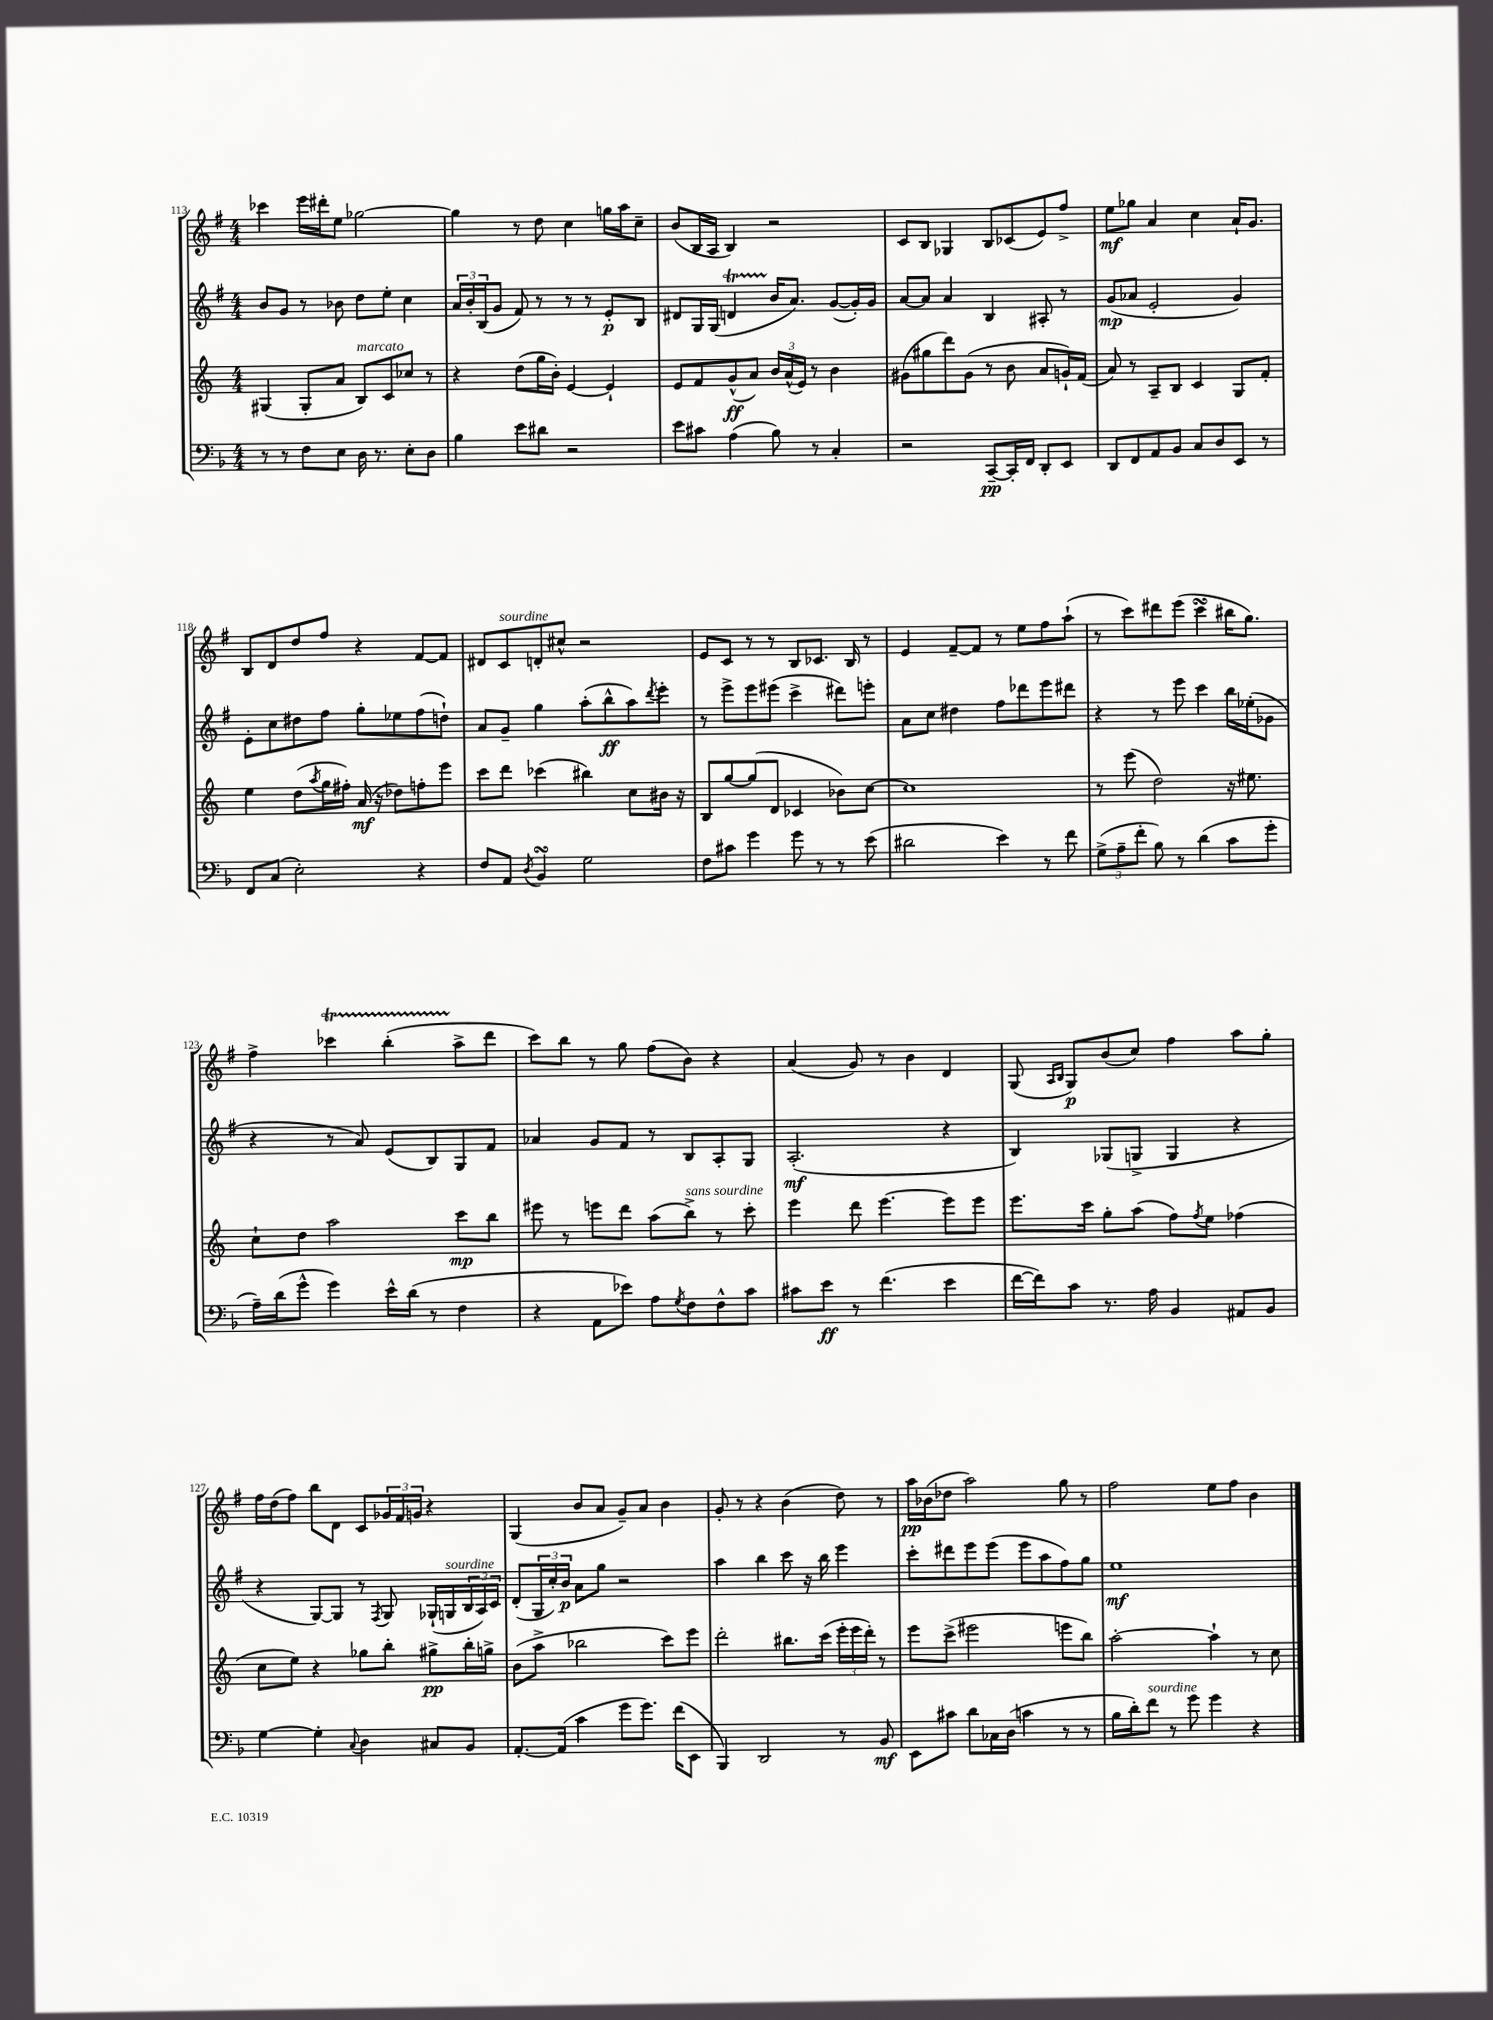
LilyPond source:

<<
\new StaffGroup <<
\new Staff = "s0" {
    \clef treble \key g \major \numericTimeSignature \time 4/4
    ces'''4 e'''16 dis'''16-. e''8 ges''2~ |
    ges''4 r8 d''8 c''4 g''16 a''16 c''8-- |
    b'8( b16 a16 b4) r2 |
    c'8 b8 ges4 b8 ces'8( e'8) fis''8-> |
    e''8\mf ges''8 a'4 c''4 a'16-! g'8. |
    b8 d'8 d''8 fis''8 r4 fis'8~ fis'8 |
    dis'8 c'8^\markup { \italic "sourdine" } d'8-. cis''8-^ r2 |
    e'8 c'8 r8 r8 b8 ces'8. b16 r8 |
    e'4 fis'8~-- fis'8 r8 e''8 fis''8 a''8-!( |
    r8 c'''8) dis'''8 e'''8( c'''4\turn bis''16 g''8.) |
    fis''4-> ces'''4\startTrillSpan b''4-.( a''8->\stopTrillSpan d'''8 |
    c'''8) b''8 r8 g''8 fis''8( b'8) r4 |
    a'4( g'8) r8 b'4 d'4 |
    g8( \grace { a16 b16 } g8\p) b'8( c''8) fis''4 a''8 g''8-. |
    fis''16 d''16( fis''8) b''8 d'8 c'8 \tuplet 3/2 { ges'16 fis'16 g'16 } r4 |
    g4( b'8 a'8 g'8--) a'8 b'4 |
    g'8-. r8 r4 b'4( d''8) r8 |
    a''16\pp bes'16( des''8 a''2) g''8 r8 |
    fis''2 e''8 fis''8 b'4 \bar "|." |
}
\new Staff = "s1" {
    \clef treble \key g \major \numericTimeSignature \time 4/4
    b'8 g'8 r8 bes'8 d''8 e''8-. c''4 |
    \tuplet 3/2 { a'16 b'16-. b16( } g'8 fis'8) r8 r8 r8 e'8-.\p b8 |
    dis'8 g16 g16( d'4\startTrillSpan b'16\stopTrillSpan a'8.) g'8~( g'16-.) g'16 |
    a'8~ a'8 a'4 b4 ais8-. r8 |
    g'8\mp( aes'8 e'2-. g'4) |
    e'8-. c''8 dis''8 fis''8 g''8-. ees''8 fis''8( d''8-!) |
    a'8 g'8-- g''4 a''8-.( b''8-^\ff a''8) \acciaccatura { d'''8 } e'''8-. |
    r8 e'''8-> e'''8 eis'''8( c'''4-> dis'''8) e'''8-. |
    a'8 c''8 dis''4 fis''8 des'''8 e'''8 dis'''8 |
    r4 r8 e'''8 c'''4 b''16 ees''16-.( ges'8 |
    r4 r8 a'8) e'8( b8) g8 fis'8 |
    aes'4 g'8 fis'8 r8 b8 a8-. g8 |
    a2.-.\mf( r4 |
    b4) ges8( g8-> g4 r4 |
    r4 g8~) g8 r8 \acciaccatura { fis8 } g8 ges16-!( g16^\markup { \italic "sourdine" } \tuplet 3/2 { b16 a16) c'16 } |
    d'8-.( \tuplet 3/2 { g16 c''16-.) b'16\p } a'8 g''8 r2 |
    a''4 b''4 c'''8 r16 b''16 e'''4 |
    c'''8-. dis'''8 e'''8 e'''8( e'''8 a''8 fis''8) g''8 |
    e''1\mf \bar "|." |
}
\new Staff = "s2" {
    \clef treble \key c \major \numericTimeSignature \time 4/4
    gis4( gis8-. a'8 b8^\markup { \italic "marcato" }) c'8 ces''8 r8 |
    r4 d''8( g''16 b'16-.) e'4~ e'4-! |
    e'8 f'8 g'8-^\ff( a'8) \tuplet 3/2 { b'16 a'16-^( e'16) } r8 b'4 |
    gis'8( gis''8 d'''8) gis'8( r8 b'8 a'8 g'16-!) f'16( |
    a'8) r8 a8-- b8 c'4 g8 f'8-. |
    e''4 d''8( \acciaccatura { a''8 } g''16 fis''16-.) a'16\mf( r16 des''8) f''8-. e'''8 |
    c'''8 d'''8 ces'''4( bis''4) c''8 bis'16 r16 |
    b8 g''8~ g''8( d'8 ces'4 bes'8) c''8~ |
    c''1 |
    r8 e'''8( d''2) r16 eis''8. |
    c''8-! d''8 a''2 c'''8\mp b''8 |
    eis'''8 r8 e'''8 d'''8 a''8( b''8->^\markup { \italic "sans sourdine" }) r8 c'''8-. |
    e'''4 d'''8 e'''4.~ e'''8 e'''8 |
    e'''8. c'''16 g''8-. a''8( f''8) \acciaccatura { f''8 } e''8 fes''4( |
    c''8 e''8) r4 ges''8 b''8-. gis''8->\pp b''16-. g''16-> |
    b'8( a''8-> bes''2 c'''8) e'''8 |
    d'''2-. bis''8. c'''16( \tuplet 3/2 { e'''16-. e'''16 d'''16-.) } r8 |
    e'''8 c'''8->( eis'''2 e'''8 b''8) |
    a''2~-. a''4-! r8 c''8 \bar "|." |
}
\new Staff = "s3" {
    \clef bass \key f \major \numericTimeSignature \time 4/4
    r8 r8 f8 e8 d16 r8. e8-. d8 |
    bes4 e'8 dis'8 r2 |
    e'8 cis'8 a4( bes8) r8 c4-. |
    r2 c,8~--\pp c,16-. f,16 d,8-. e,8 |
    d,8 f,8 a,8 bes,8 c8 d8 e,8 r8 |
    f,8 c8( e2-.) r4 |
    f8 a,8 \acciaccatura { d8 } bes,4\turn g2 |
    f8 cis'8 g'4 g'8 r8 r8 e'8( |
    dis'2 e'4) r8 f'8 |
    \tuplet 3/2 { g8->( a8-- f'8-. } bes8) r8 d'4( c'8 g'8-. |
    a16--) d'16( g'8-^ g'4) e'16-^ d'16( r8 f4 |
    r4 a,8 ees'8) a8 \acciaccatura { g8 } f8 f8-^ c'8 |
    cis'8 e'8\ff r8 f'4.( e'4 |
    f'16~ f'16) c'8 r8. a16 bes,4 ais,8 bes,8 |
    g4~ g4-. \appoggiatura { c8 } d4 cis8 bes,8 |
    a,8.~-. a,16( c'4 g'8 g'8.) f'16( e,8 |
    bes,,4) d,2 r8 bes,8\mf |
    e,8 cis'8 d'8 ces16 d16( c'4 r8 r8 |
    bes16 d'16-.) f'8^\markup { \italic "sourdine" } r8 g'8 g'4 r4 \bar "|." |
}
>>
>>
\layout { \context { \Score currentBarNumber = #113 } }
